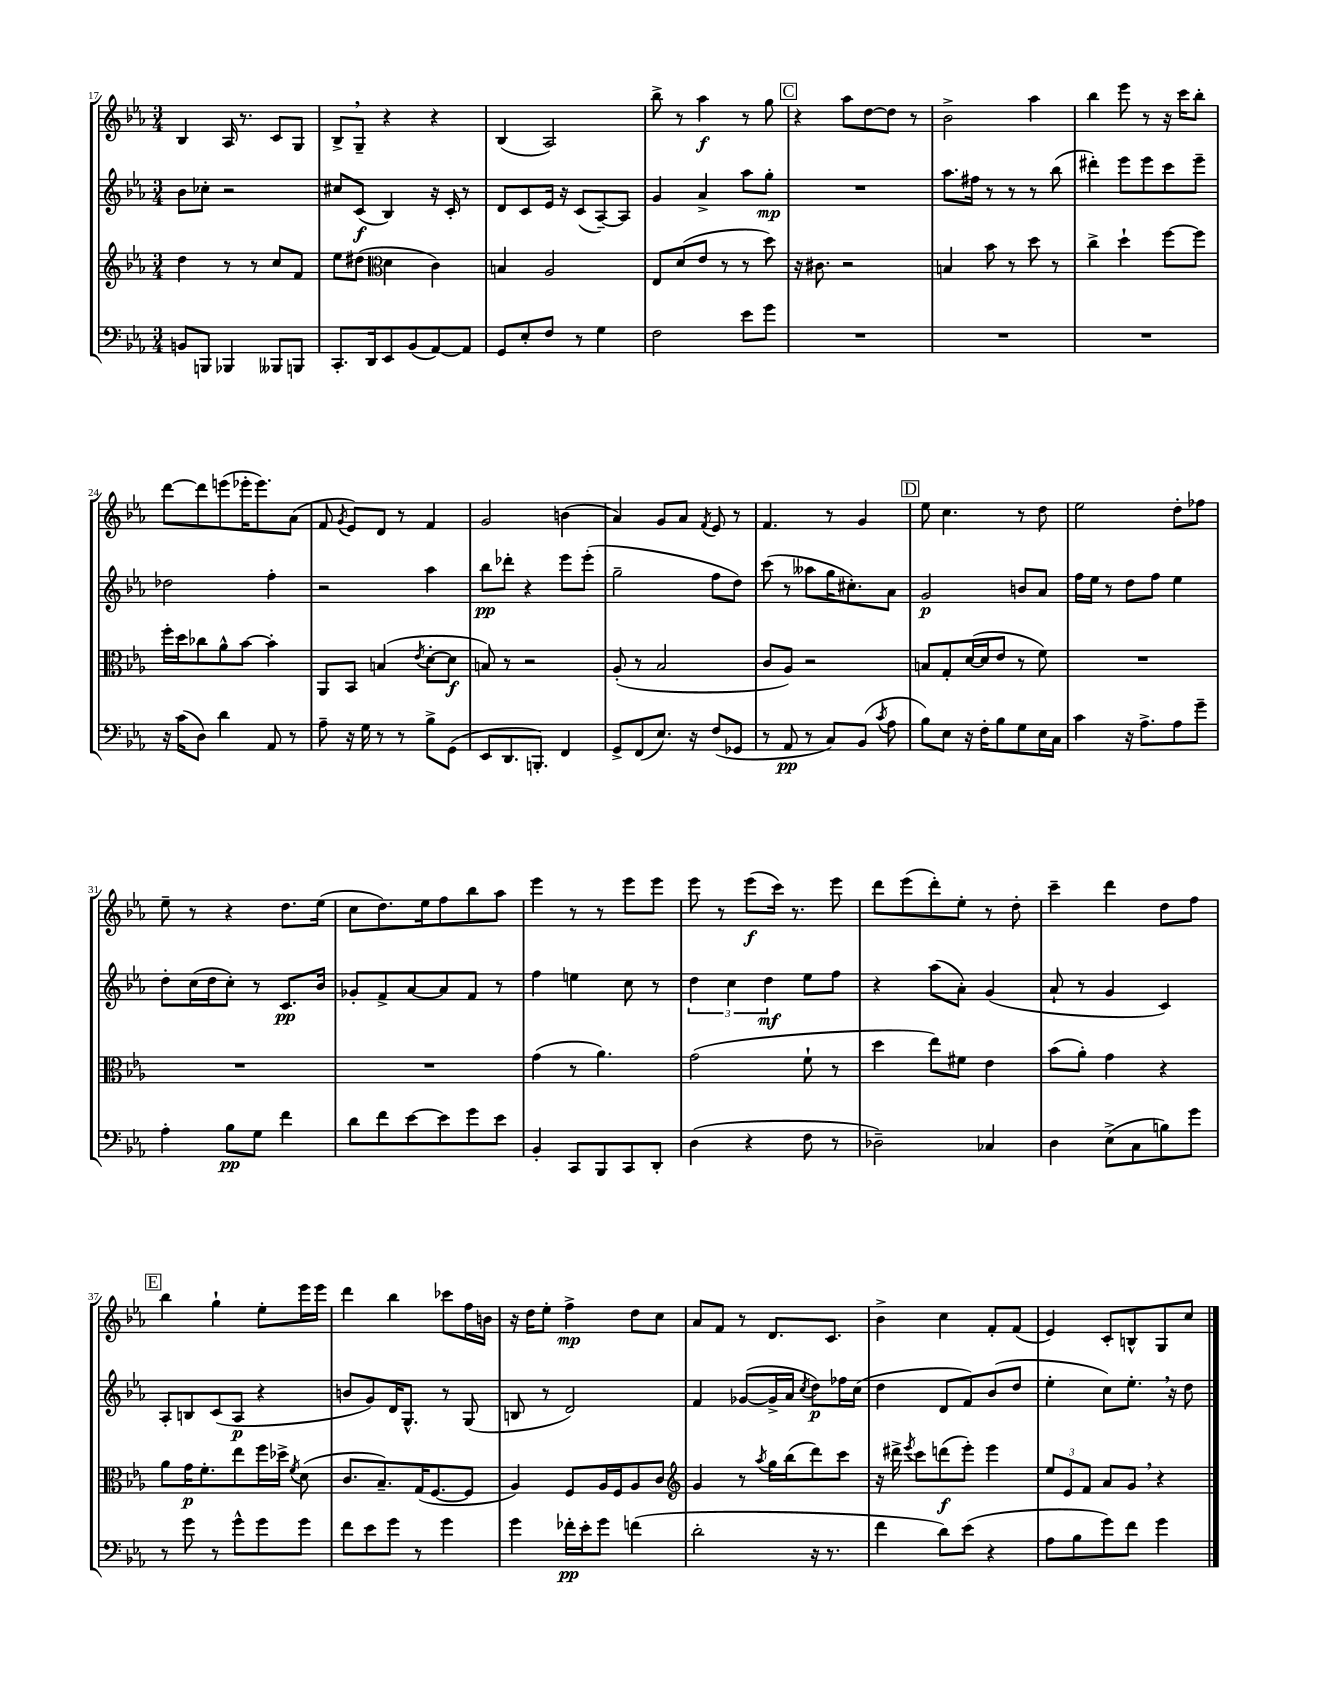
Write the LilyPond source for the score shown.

<<
\new StaffGroup <<
\new Staff = "s0" {
    \clef treble \key ees \major \numericTimeSignature \time 3/4
    \autoBeamOff bes4 aes16 r8. c'8[ g8] |
    bes8[-> g8]-- \breathe r4 r4 |
    bes4( aes2) |
    bes''8-> r8 aes''4\f r8 g''8 |
    \mark \markup { \box "C" } r4 aes''8[ d''8~ d''8] r8 |
    bes'2-> aes''4 |
    bes''4 ees'''8 r8 r16 c'''16[ bes''8]-. |
    d'''8[~ d'''8 e'''8( ees'''16-. ees'''8.) aes'8]( |
    f'8 \acciaccatura { g'8 } ees'8[) d'8] r8 f'4 |
    g'2 b'4( |
    aes'4) g'8[ aes'8] \acciaccatura { f'8 } ees'8 r8 |
    f'4. r8 g'4 |
    \mark \markup { \box "D" } ees''8 c''4. r8 d''8 |
    ees''2 d''8[-. fes''8] |
    ees''8-- r8 r4 d''8.[ ees''16]( |
    c''8[ d''8.) ees''16 f''8 bes''8 aes''8] |
    ees'''4 r8 r8 ees'''8[ ees'''8] |
    ees'''8 r8 ees'''8[\f( c'''16]) r8. ees'''8 |
    d'''8[ ees'''8( d'''8-.) ees''8]-. r8 d''8-. |
    c'''4-- d'''4 d''8[ f''8] |
    \mark \markup { \box "E" } bes''4 g''4-! ees''8[-. ees'''16 ees'''16] |
    d'''4 bes''4 ces'''8[ f''16 b'16] |
    r16 d''16[ ees''8]-. f''4->\mp d''8[ c''8] |
    aes'8[ f'8] r8 d'8.[ c'8.] |
    bes'4-> c''4 f'8[-. f'8]( |
    ees'4) c'8[-. b8-^ g8 c''8] \bar "|." |
}
\new Staff = "s1" {
    \clef treble \key ees \major \numericTimeSignature \time 3/4
    \autoBeamOff bes'8[ ces''8]-. r2 |
    cis''8[ c'8]\f( bes4) r16 c'16-. r8 |
    d'8[ c'8 ees'16] r16 c'8[( aes8~--) aes8] |
    g'4 aes'4-> aes''8[ g''8]-.\mp |
    \mark \markup { \box "C" } R2. |
    aes''8.[ fis''16] r8 r8 r8 bes''8( |
    dis'''4-.) ees'''8[ ees'''8 c'''8 ees'''8]-- |
    des''2 f''4-. |
    r2 aes''4 |
    bes''8[\pp des'''8]-. r4 ees'''8[ ees'''8]-.( |
    g''2-- f''8[ d''8]) |
    c'''8( r8 aeses''8[ g''16 cis''8.-.) aes'8] |
    \mark \markup { \box "D" } g'2\p b'8[ aes'8] |
    f''16[ ees''16] r8 d''8[ f''8] ees''4 |
    d''8[-. c''16( d''16 c''8]-.) r8 c'8.[\pp bes'16] |
    ges'8[-. f'8-> aes'8~ aes'8 f'8] r8 |
    f''4 e''4 c''8 r8 |
    \tuplet 3/2 { d''4 c''4 d''4\mf } ees''8[ f''8] |
    r4 aes''8[( aes'8]-.) g'4( |
    aes'8-! r8 g'4 c'4) |
    \mark \markup { \box "E" } aes8[-. b8 c'8( aes8]\p r4 |
    b'8[ g'8) d'16 g8.]-^ r8 g8( |
    b8 r8 d'2) |
    f'4 ges'8[~( ges'16-> aes'16] \acciaccatura { c''8 } d''8[\p) fes''16 c''16]( |
    d''4 d'8[ f'8) bes'8( d''8] |
    ees''4-. c''8[) ees''8.]-. \breathe r16 d''8 \bar "|." |
}
\new Staff = "s2" {
    \clef treble \key ees \major \numericTimeSignature \time 3/4
    \autoBeamOff d''4 r8 r8 c''8[ f'8] |
    ees''8[ dis''8]( \clef alto d'4 c'4) |
    b4 aes2 |
    ees8[ d'8( ees'8] r8 r8 d''8) |
    \mark \markup { \box "C" } r16 cis'8. r2 |
    b4 bes'8 r8 d''8 r8 |
    c''4-> d''4-! f''8[~ f''8] |
    f''16[-. d''16 ces''8 aes'8-^ bes'8]~ bes'4-. |
    aes,8[ bes,8] b4( \acciaccatura { ees'8 } d'8[~-. d'8]\f |
    b8) r8 r2 |
    aes8-.( r8 bes2 |
    c'8[ aes8]) r2 |
    \mark \markup { \box "D" } b8[ g8-. d'16~( d'16 ees'8] r8 f'8) |
    R2. |
    R2. |
    R2. |
    g'4( r8 aes'4.) |
    g'2( f'8-! r8 |
    d''4 ees''8[) fis'8] ees'4 |
    bes'8[( aes'8]-.) g'4 r4 |
    \mark \markup { \box "E" } aes'8[ g'16\p f'8.-. ees''8 f''16 des''16]-> \acciaccatura { f'8 } d'8( |
    c'8.[ bes8.--) g16( f8.~ f8] |
    aes4) f8[ aes16 f16 aes8 c'8] |
    \clef treble g'4 r8 \acciaccatura { aes''8 } g''16[ bes''16( d'''8) c'''8] |
    r16 dis'''16-> \acciaccatura { ees'''8 } c'''8[ d'''8\f( ees'''8]-.) ees'''4 |
    \tuplet 3/2 { ees''8[ ees'8 f'8] } aes'8[ g'8] \breathe r4 \bar "|." |
}
\new Staff = "s3" {
    \clef bass \key ees \major \numericTimeSignature \time 3/4
    \autoBeamOff b,8[ b,,8] bes,,4 beses,,8[ b,,8] |
    c,8.[-. d,16 ees,8 bes,8( aes,8~) aes,8] |
    g,8[ ees8-. f8] r8 g4 |
    f2 ees'8[ g'8] |
    \mark \markup { \box "C" } R2. |
    R2. |
    R2. |
    r16 c'16[( d8]) d'4 aes,8 r8 |
    aes8-- r16 g16 r8 r8 bes8[-> g,8]( |
    ees,8[ d,8. b,,8.]-.) f,4 |
    g,8[-> f,8( ees8.]) r16 f8[( ges,8] |
    r8 aes,8\pp r8 c8[) bes,8]( \acciaccatura { c'8 } aes8 |
    \mark \markup { \box "D" } bes8[) ees8] r16 f16[-. bes8 g8 ees16 c16] |
    c'4 r16 aes8.[-> aes8 g'8]-- |
    aes4-. bes8[\pp g8] f'4 |
    d'8[ f'8 ees'8~ ees'8 g'8 ees'8] |
    bes,4-. c,8[ bes,,8 c,8 d,8]-. |
    d4( r4 f8 r8 |
    des2--) ces4 |
    d4 ees8[->( c8 b8) g'8] |
    \mark \markup { \box "E" } r8 g'8 r8 g'8[-^ g'8 g'8] |
    f'8[ ees'8 g'8] r8 g'4 |
    g'4 fes'16[-.\pp ees'16-. g'8] f'4( |
    d'2-. r16 r8. |
    f'4 d'8[) ees'8]( r4 |
    aes8[ bes8 g'8) f'8] g'4 \bar "|." |
}
>>
>>
\layout { \context { \Score currentBarNumber = #17 } }
